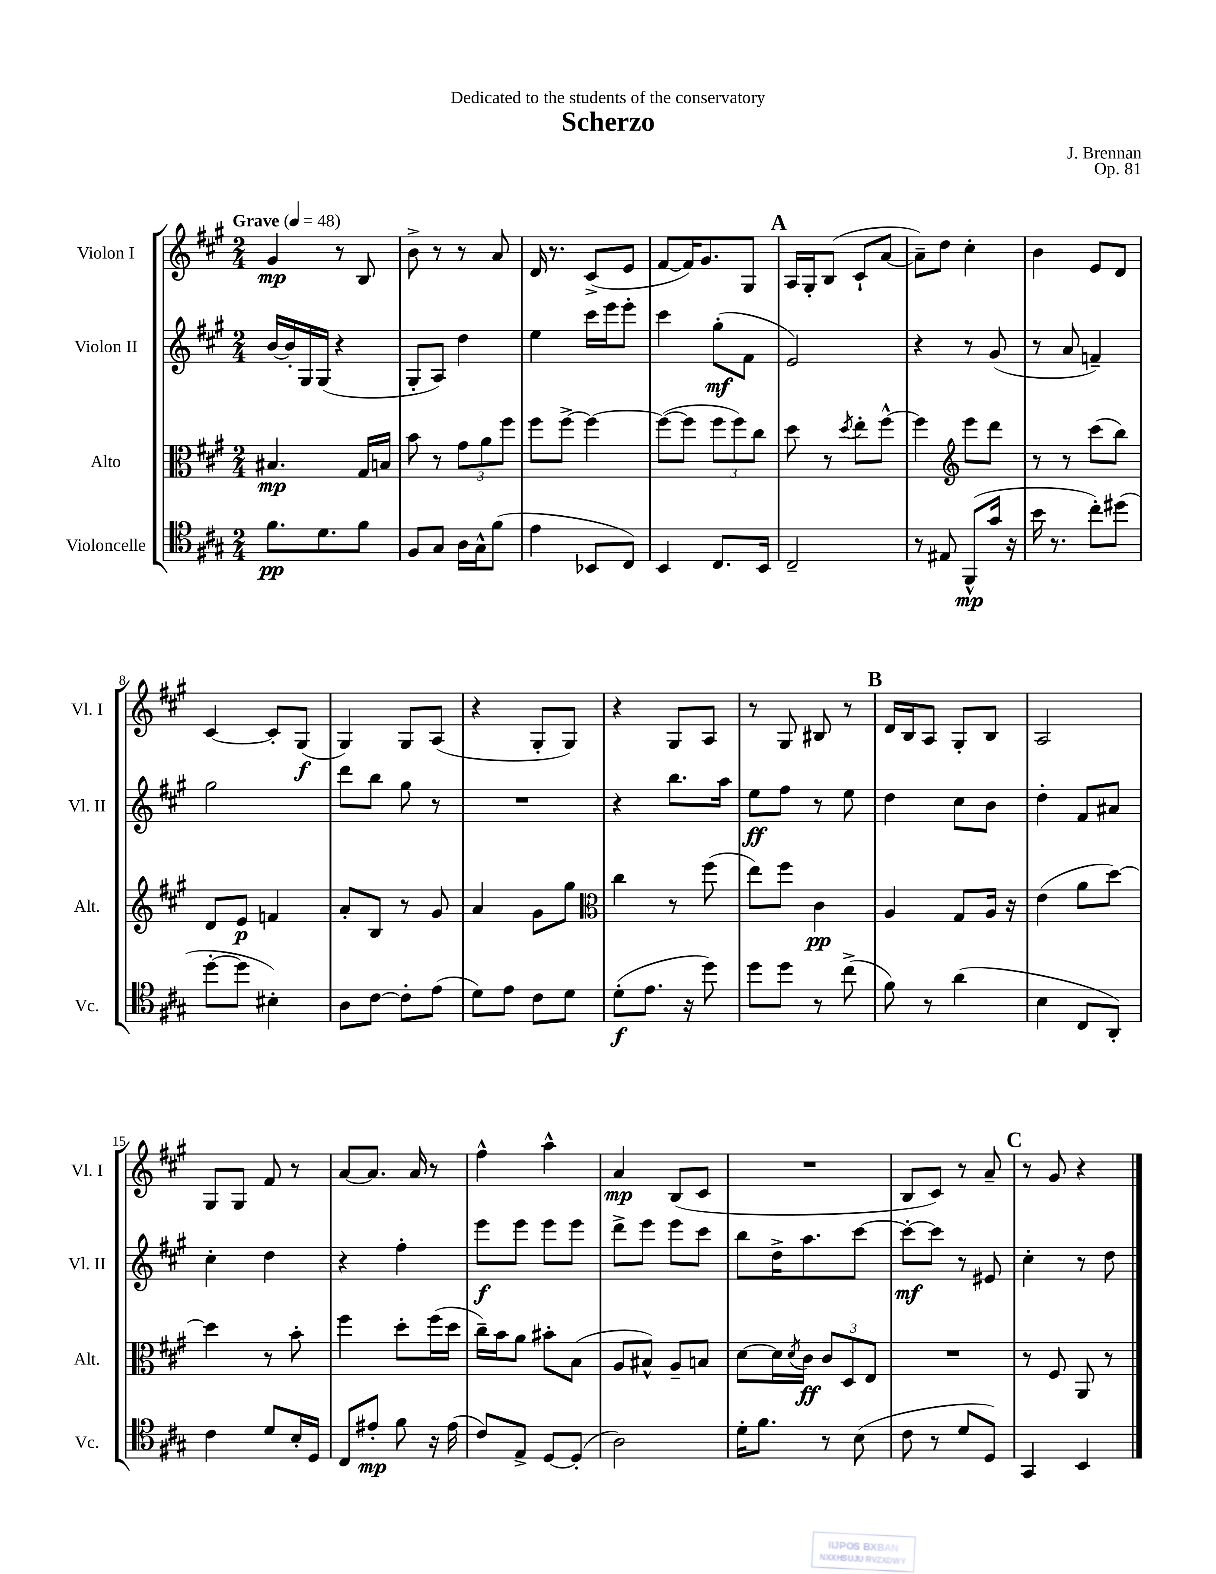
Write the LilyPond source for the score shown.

\header { title = "Scherzo" composer = "J. Brennan" dedication = "Dedicated to the students of the conservatory" opus = "Op. 81" }
<<
\new StaffGroup <<
\new Staff = "s0" \with { instrumentName = "Violon I" shortInstrumentName = "Vl. I" } {
    \clef treble \key a \major \numericTimeSignature \time 2/4 \tempo "Grave" 4 = 48
    gis'4\mp r8 b8 |
    b'8-> r8 r8 a'8 |
    d'16 r8. cis'8->( e'8 |
    fis'8~ fis'16) gis'8. gis8 |
    \mark \markup { \bold "A" } a16 gis16-. b8( cis'8-! a'8~ |
    a'8--) d''8 cis''4-. |
    b'4 e'8 d'8 |
    cis'4~ cis'8-. gis8\f( |
    gis4) gis8 a8( |
    r4 gis8-. gis8) |
    r4 gis8 a8 |
    r8 gis8 bis8 r8 |
    \mark \markup { \bold "B" } d'16 b16 a8 gis8-. b8 |
    a2 |
    gis8 gis8 fis'8 r8 |
    a'8~ a'8. a'16 r8 |
    fis''4-^ a''4-^ |
    a'4\mp b8( cis'8 |
    R2 |
    b8 cis'8) r8 a'8-- |
    \mark \markup { \bold "C" } r8 gis'8 r4 \bar "|." |
}
\new Staff = "s1" \with { instrumentName = "Violon II" shortInstrumentName = "Vl. II" } {
    \clef treble \key a \major \numericTimeSignature \time 2/4
    b'16~ b'16-. gis16 gis16( r4 |
    gis8-. a8) d''4 |
    e''4 cis'''16 e'''16 e'''8-. |
    cis'''4 gis''8-.\mf( fis'8 |
    \mark \markup { \bold "A" } e'2) |
    r4 r8 gis'8( |
    r8 a'8 f'4--) |
    gis''2 |
    d'''8 b''8 gis''8 r8 |
    R2 |
    r4 b''8. a''16 |
    e''8\ff fis''8 r8 e''8 |
    \mark \markup { \bold "B" } d''4 cis''8 b'8 |
    d''4-. fis'8 ais'8 |
    cis''4-. d''4 |
    r4 fis''4-. |
    e'''8\f e'''8 e'''8 e'''8 |
    d'''8-> e'''8 e'''8 cis'''8 |
    b''8 d''16-> a''8. cis'''8~ |
    cis'''8~-.\mf cis'''8 r8 eis'8 |
    \mark \markup { \bold "C" } cis''4-. r8 d''8 \bar "|." |
}
\new Staff = "s2" \with { instrumentName = "Alto" shortInstrumentName = "Alt." } {
    \clef alto \key a \major \numericTimeSignature \time 2/4
    bis4.\mp gis16 b16 |
    b'8 r8 \tuplet 3/2 { gis'8 a'8 fis''8 } |
    fis''8 fis''8~-> fis''4~ |
    fis''8~( fis''8 \tuplet 3/2 { fis''8 fis''8) cis''8 } |
    \mark \markup { \bold "A" } d''8 r8 \acciaccatura { d''8 } e''8-. fis''8~-^ |
    fis''4 \clef treble e'''8 d'''8 |
    r8 r8 cis'''8( b''8) |
    d'8 e'8\p f'4 |
    a'8-. b8 r8 gis'8 |
    a'4 gis'8 gis''8 |
    \clef alto cis''4 r8 fis''8( |
    e''8) fis''8 cis'4\pp |
    \mark \markup { \bold "B" } a4 gis8 a16 r16 |
    e'4( a'8 d''8~) |
    d''4 r8 b'8-. |
    fis''4 d''8-. fis''16( d''16 |
    cis''16--) b'16 a'8 bis'8-. b8( |
    a8 bis8-^) a8-- b8 |
    d'8~ d'16 \acciaccatura { d'8 } cis'16\ff \tuplet 3/2 { cis'8 d8 e8 } |
    R2 |
    \mark \markup { \bold "C" } r8 fis8 a,8 r8 \bar "|." |
}
\new Staff = "s3" \with { instrumentName = "Violoncelle" shortInstrumentName = "Vc." } {
    \clef tenor \key a \major \numericTimeSignature \time 2/4
    fis'8.\pp d'8. fis'8 |
    fis8 gis8 a16 gis16-^ fis'8( |
    e'4 bes,8 cis8) |
    b,4 cis8. b,16 |
    \mark \markup { \bold "A" } cis2-- |
    r8 eis8 fis,8-^\mp( gis'16 r16 |
    b'16 r8. cis''8-.) dis''8( |
    d''8~-. d''8 bis4-.) |
    a8 cis'8~ cis'8-. e'8( |
    d'8) e'8 cis'8 d'8 |
    d'8-.\f( e'8. r16 d''8) |
    d''8 d''8 r8 cis''8->( |
    \mark \markup { \bold "B" } fis'8) r8 a'4( |
    b4 cis8 a,8-.) |
    cis'4 d'8 b16-. d16 |
    cis8 eis'8-.\mp fis'8 r16 eis'16( |
    cis'8) e8-> d8~ d8-.( |
    a2) |
    d'16-. fis'8. r8 b8( |
    cis'8 r8 d'8 d8) |
    \mark \markup { \bold "C" } gis,4 b,4 \bar "|." |
}
>>
>>
